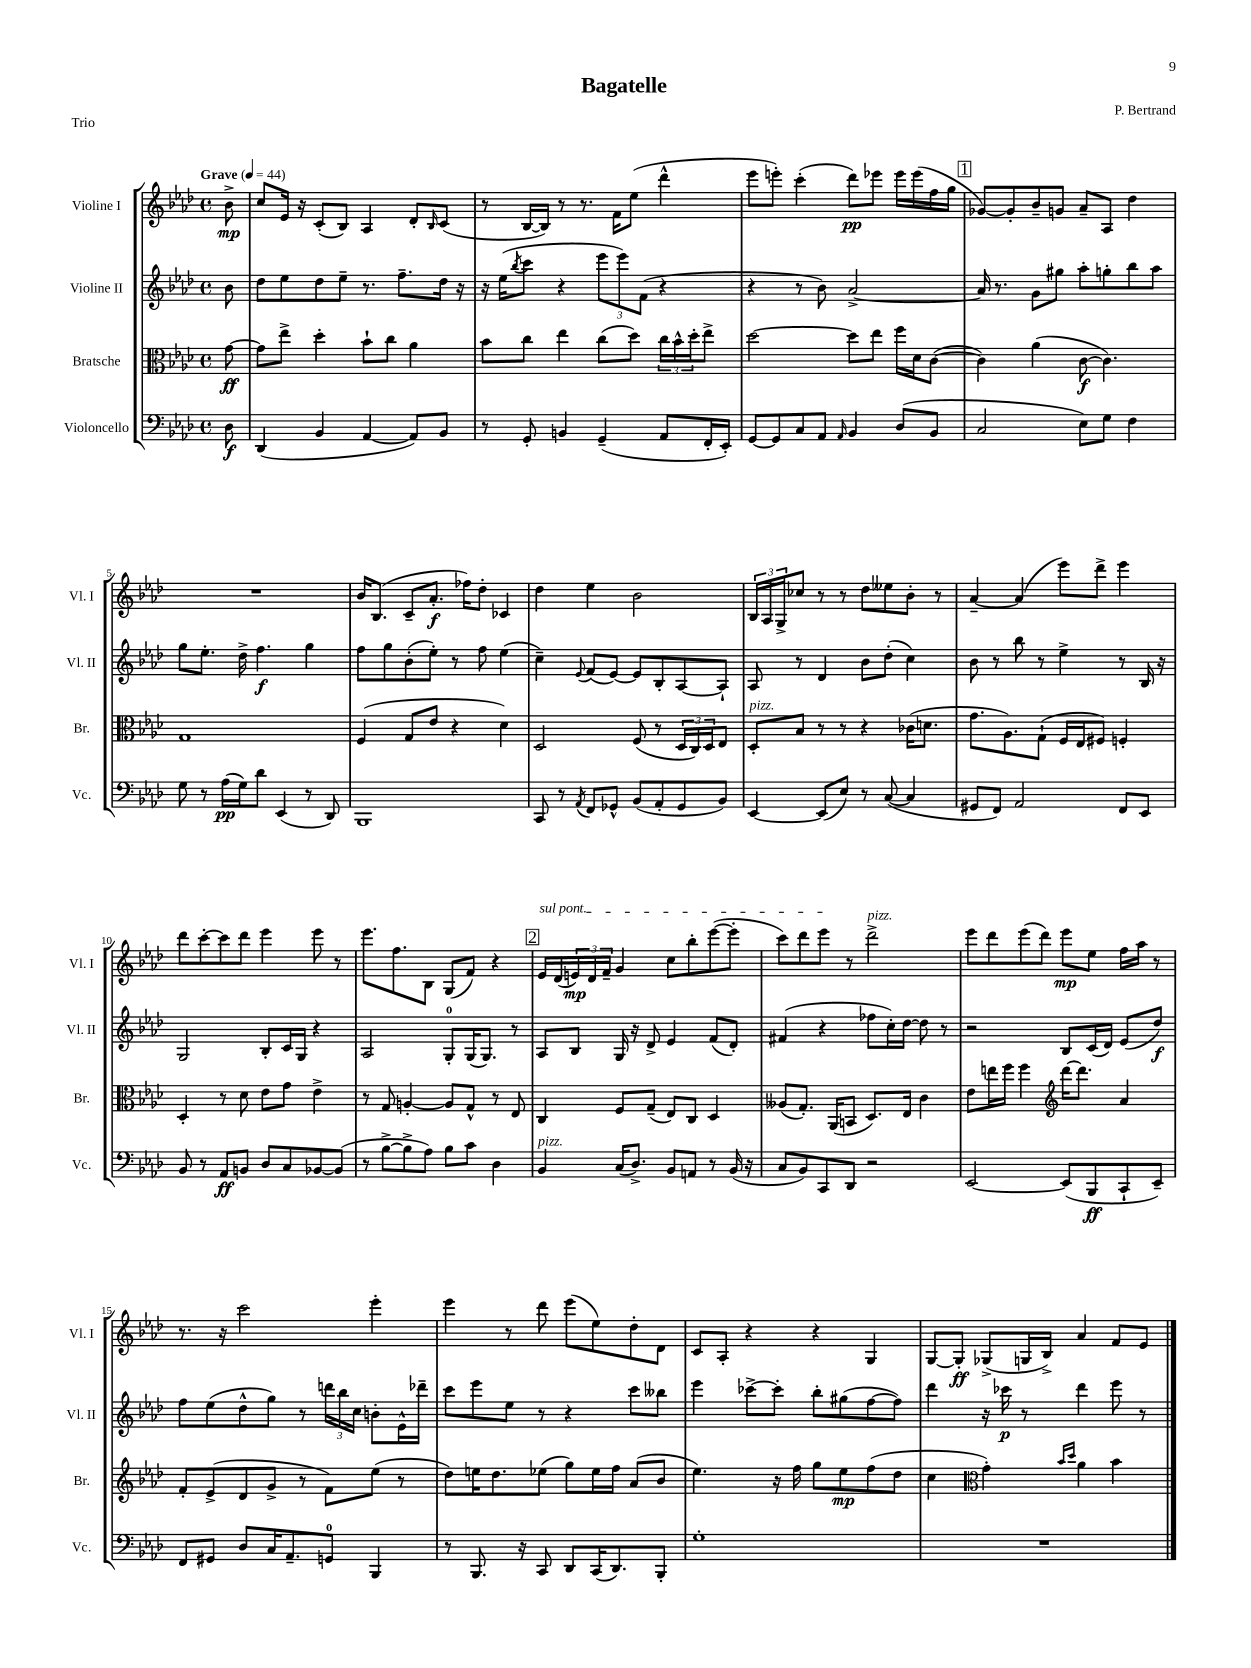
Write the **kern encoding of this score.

**kern	**kern	**kern	**kern
*staff4	*staff3	*staff2	*staff1
*clefF4	*clefC3	*clefG2	*clefG2
*k[b-e-a-d-]	*k[b-e-a-d-]	*k[b-e-a-d-]	*k[b-e-a-d-]
*M4/4	*M4/4	*M4/4	*M4/4
*met(c)	*met(c)	*met(c)	*met(c)
*MM44	*MM44	*MM44	*MM44
8D-	[8g	8b-	8b-^
=	=	=	=
(4DD-	8g]	8dd-	8cc
.	8ee-^	8ee-	16e-
.	.	.	16r
4BB-	4dd-'	8dd-	(8c'
.	.	8ee-~	8B-)
[4AA-	8b-`	8.r	4A-
.	8cc	.	.
.	.	8.ff~	.
8AA-])	4a-	.	8d-'
.	.	.	16qqB-
8BB-	.	16dd-	(8c
.	.	16r	.
=	=	=	=
8r	8b-	16r	8r
.	.	(16ee-	.
.	.	8qbb-	.
8GG'	8cc	8ccc	[16B-
.	.	.	16B-])
4BB	4ee-	4r	8r
.	.	.	8.r
(4GG~	(8cc	12eee-	.
.	.	.	16f
.	.	12eee-)	.
.	8dd-)	.	(8ee-
.	.	(12f	.
8AA-	24cc	4r	4ddd-^^
.	24b-^^	.	.
.	24dd-'	.	.
16FF'	8ee-^	.	.
16EE-')	.	.	.
=	=	=	=
[8GG	[2dd-	4r	8eee-
8GG]	.	.	8eee')
8C	.	8r	(4ccc'
8AA-	.	8b-)	.
16qqAA-	.	.	.
4BB-	8dd-]	[2a-^	8ddd-)
.	8ee-	.	8eee-
(8D-	16ff	.	16eee-
.	16d-	.	(16eee-
8BB-	([8c	.	16ff
.	.	.	16gg
=	=	=	=
2C	4c])	16a-]	[8g-)
.	.	8.r	.
.	.	.	8g-']
.	(4a-	8g	8b-~
.	.	8gg#	8g
8E-)	[8c	8aa-'	8a-~
8G	4.c])	8gg'	8A-
4F	.	8bb-	4dd-
.	.	8aa-	.
=	=	=	=
8G	1G	8gg	1r
8r	.	8.ee-'	.
(16A-	.	.	.
16G)	.	16dd-^	.
8d-	.	4.ff	.
(4EE-	.	.	.
8r	.	4gg	.
8DD-)	.	.	.
=	=	=	=
1BBB-	(4F	8ff	16b-
.	.	.	(8.B-
.	.	8gg	.
.	8G	(8b-'	8c~
.	8e-	8ee-')	8.a-'
.	4r	8r	.
.	.	.	16ff-)
.	.	8ff	8dd-'
.	4d-)	(4ee-	4c-
=	=	=	=
8CC	2D-	4cc~)	4dd-
8r	.	.	.
8qAA-	.	8qqe-	.
8FF	.	(8f	4ee-
8GG-^^	.	[8e-)	.
(8BB-	(8F	8e-]	2b-
8AA-'	8r	8B-'	.
8GG-	24D-	[8A-	.
.	24C)	.	.
.	24D-	.	.
8BB-)	8E-	8A-`]	.
=	=	=	=
[4EE-	8D-'	8A-	24B-
.	.	.	24A-
.	.	.	24G^
.	8B-	8r	8cc-
(8EE-]	8r	4d-	8r
8E-)	8r	.	8r
8r	4r	8b-	8dd-
([8C	.	(8dd-'	8ee--
4C]	(16c-	4cc)	8b-'
.	8.d	.	.
.	.	.	8r
=	=	=	=
8GG#	8.g	8b-	[4a-~
8FF)	.	8r	.
.	8.A-)	.	.
2AA-	.	8bb-	(4a-]
.	(8G`	8r	.
.	16F	4ee-^	8eee-)
.	16E-	.	.
.	8F#)	.	8ddd-^
8FF	4F'	8r	4eee-
8EE-	.	16B-	.
.	.	16r	.
=	=	=	=
8BB-	4D-'	2G	8ddd-
8r	.	.	[8ccc'
8AA-	8r	.	8ccc]
8BB	8d-	.	8ddd-
8D-	8e-	8B-'	4eee-
8C	8g	16c	.
.	.	16G	.
[8BB-	4e-^	4r	8eee-
(8BB-]	.	.	8r
=	=	=	=
8r	8r	2A-	8.eee-
[8B-^	8G	.	.
.	.	.	8.ff
8B-^]	[4A'	.	.
8A-)	.	.	8B-
8B-	8A]	8G'	(8G
8c	8G^^	(16G	8f)
.	.	8.G)	.
4D-	8r	.	4r
.	8E-	8r	.
=	=	=	=
4BB-	4C	8A-	16e-
.	.	.	(16d-
.	.	8B-	24e)
.	.	.	24d-
.	.	.	24f~
(16C	8F	16G	4g
8.D-^)	.	16r	.
.	(8G~	8d-^	.
8BB-	8E-)	4e-	8cc
8AA	8C	.	8bb-'
8r	4D-	(8f	([8eee-
(16BB-	.	8d-')	8eee-']
16r	.	.	.
=	=	=	=
8C	(8A--	(4f#	8ccc)
8BB-)	8.G')	.	8ddd-
8CC	.	4r	8eee-
.	(16AA-	.	.
8DD-	8BB	.	8r
2r	8.D-)	8ff-	2ddd-^
.	.	16cc')	.
.	16E-	[16dd-	.
.	4c	8dd-]	.
.	.	8r	.
=	=	=	=
[2EE-	8e-	2r	8eee-
.	16ee	.	8ddd-
.	16ff	.	.
.	4ff	.	(8eee-
.	.	.	8ddd-)
*	*clefG2	*	*
(8EE-]	[16ddd-	8B-	8eee-
.	8.ddd-]	.	.
8BBB-	.	(16c	8ee-
.	.	16d-)	.
8CC`	4a-	(8e-	16ff
.	.	.	16aa-
8EE-~)	.	8dd-)	8r
=	=	=	=
8FF	8f'	8ff	8.r
8GG#	(8e-^	(8ee-	.
.	.	.	16r
8D-	8d-	8dd-^^	2ccc
16C	8g^	8gg)	.
8.AA-~	.	.	.
.	8r	8r	.
8GG	8f)	24ddd	.
.	.	24bb-	.
.	.	24cc	.
4BBB-	(8ee-	8b'	4eee-'
.	8r	16e-^^	.
.	.	16ddd-~	.
=	=	=	=
8r	8dd-)	8ccc	4eee-
8.BBB-	16ee	8eee-	.
.	8.dd-	.	.
.	.	8ee-	8r
16r	.	.	.
8CC	(8ee-	8r	8ddd-
8DD-	8gg)	4r	(8eee-
(16CC	16ee-	.	8ee-)
8.DD-)	16ff	.	.
.	(8a-	8ccc	8dd-'
8BBB-'	8b-	8bb--	8d-
=	=	=	=
1G'	4.ee-)	4eee-	8c
.	.	.	8A-'
.	.	[8ccc-^	4r
.	16r	8ccc-']	.
.	16ff	.	.
.	8gg	8bb-'	4r
.	8ee-	(8gg#	.
.	(8ff	[8ff	4G
.	8dd-	8ff])	.
=	=	=	=
1r	4cc	4ddd-	[8G
.	.	.	8G']
*	*clefC3	*	*
.	4g')	16r	(8G-^
.	.	16ccc-	.
.	.	8r	16G
.	.	.	16B-^)
.	16qqb-	.	.
.	16qqdd-	.	.
.	4a-	4ddd-	4a-
.	4b-	8eee-	8f
.	.	8r	8e-
==	==	==	==
*-	*-	*-	*-
